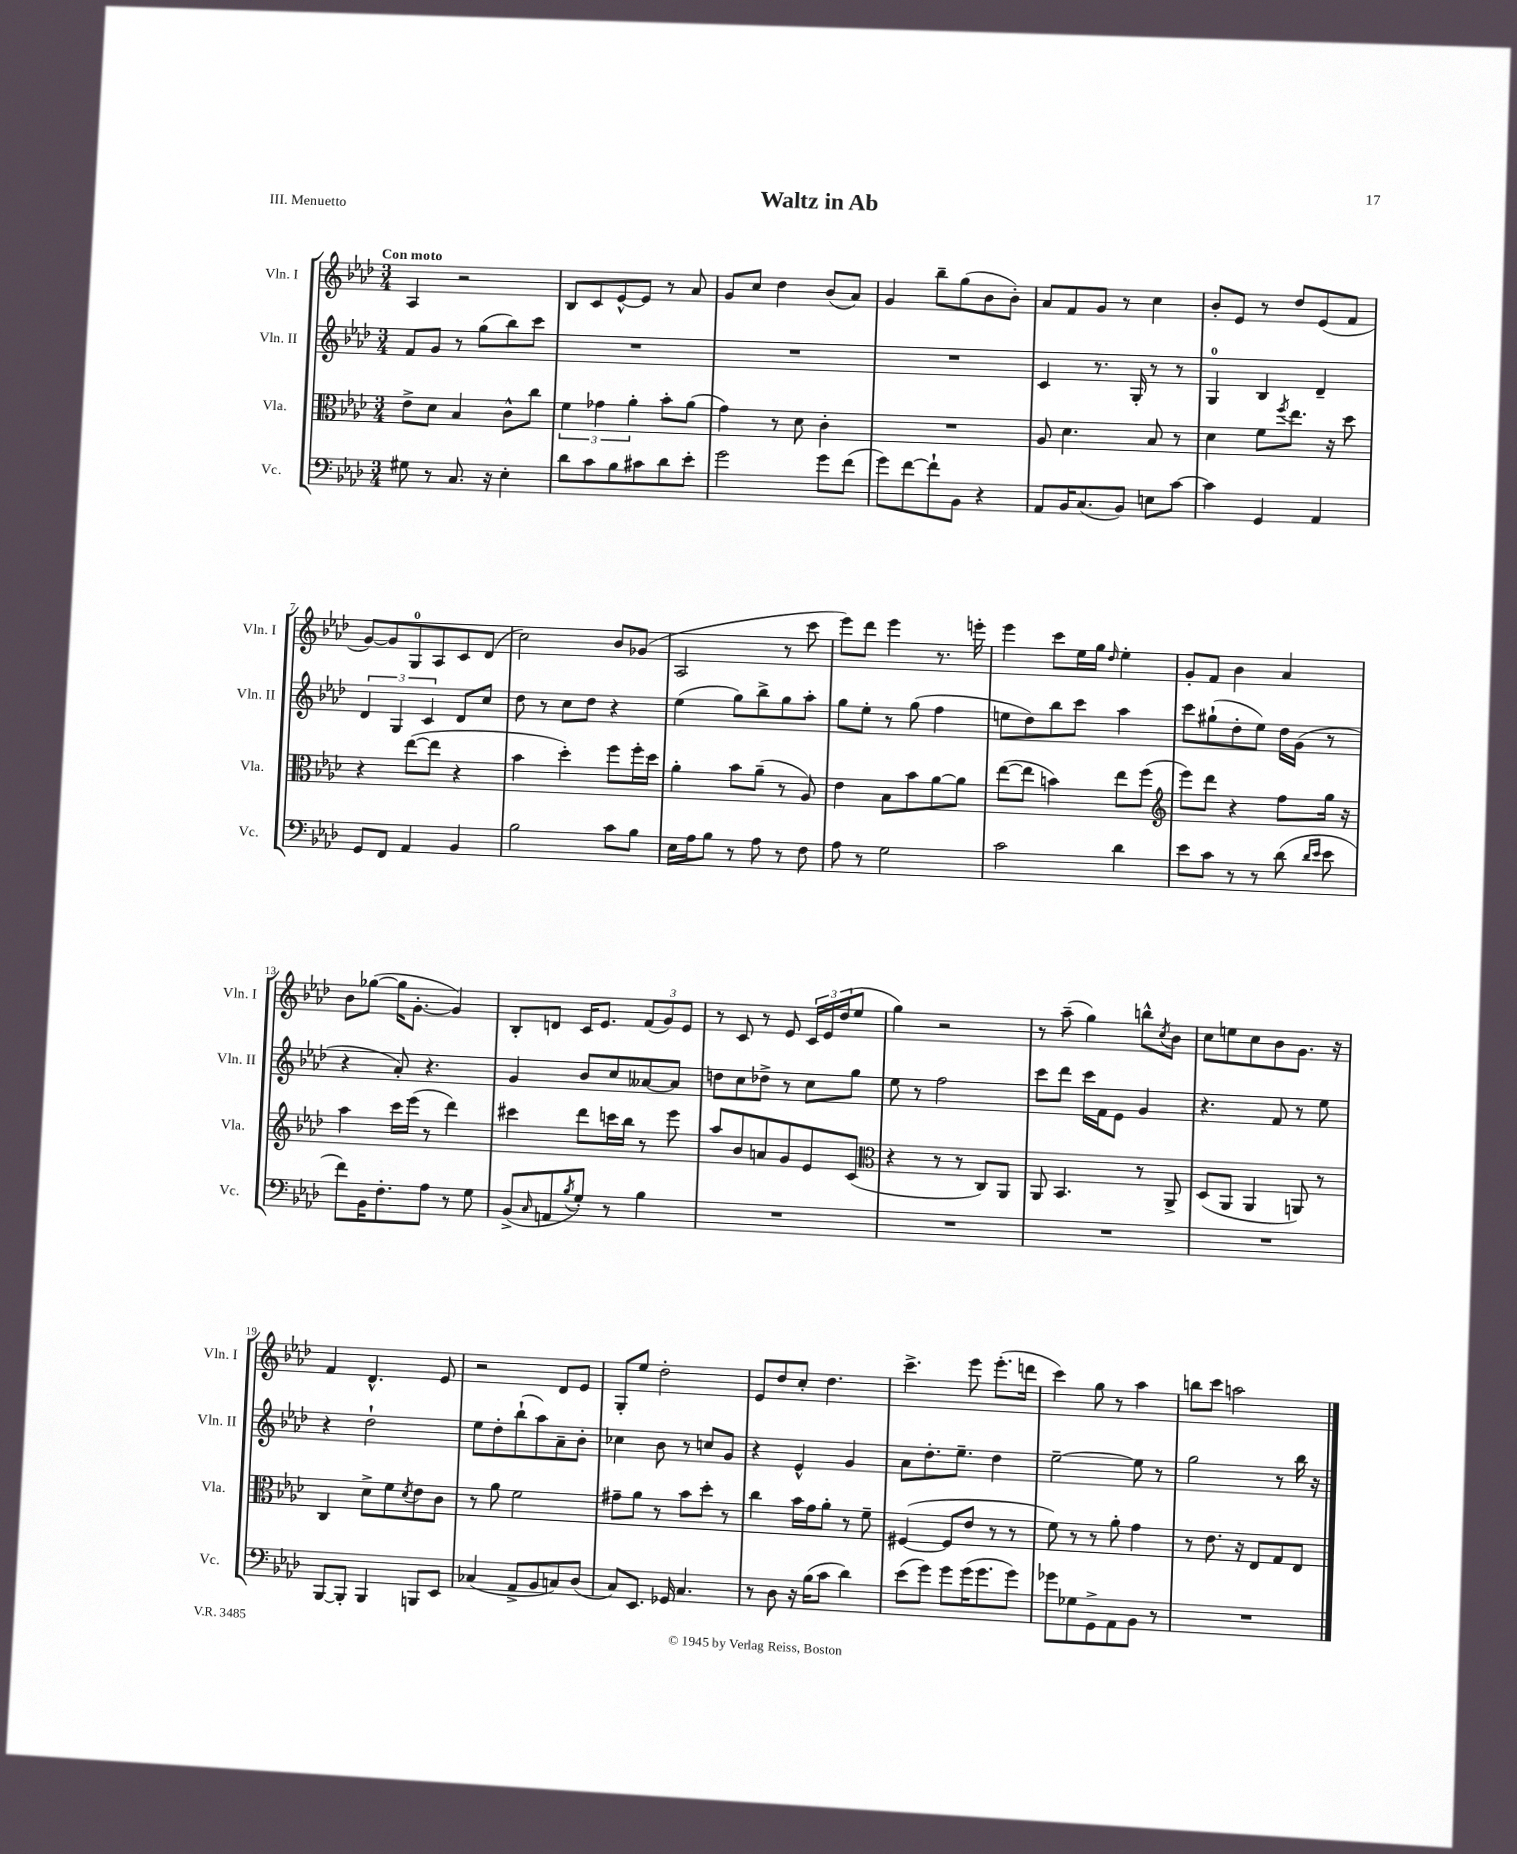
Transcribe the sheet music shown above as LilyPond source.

\header { title = "Waltz in Ab" piece = "III. Menuetto" }
<<
\new StaffGroup <<
\new Staff = "s0" \with { instrumentName = "Vln. I" shortInstrumentName = "Vln. I" } {
    \clef treble \key aes \major \numericTimeSignature \time 3/4 \tempo "Con moto"
    aes4 r2 |
    bes8 c'8 ees'8~-^ ees'8 r8 aes'8 |
    g'8 c''8 des''4 bes'8( aes'8) |
    g'4 bes''8-- g''8( bes'8 bes'8-.) |
    aes'8 f'8 g'8 r8 c''4 |
    bes'8-. ees'8 r8 des''8 ees'8( f'8 |
    g'8~) g'8 g8-0 aes8 c'8 des'8( |
    c''2) bes'8 ges'8( |
    aes2 r8 c'''8 |
    ees'''8) des'''8 ees'''4 r8. e'''16-. |
    ees'''4 c'''8 ees''16 g''16 \grace { des''16 } ees''4-. |
    g'8-. f'8 bes'4 aes'4 |
    bes'8 ges''8~( ges''16 g'8.~-. g'4) |
    bes8-. d'8 c'16 ees'8. \tuplet 3/2 { f'8( g'8) ees'8 } |
    r8 c'8 r8 ees'8 \tuplet 3/2 { c'16 ees'16 des''16( } ees''8 |
    g''4) r2 |
    r8 aes''8--( g''4) b''8-^ \acciaccatura { c''8 } bes'8 |
    c''8 e''8 c''8 bes'8 g'8. r16 |
    f'4 des'4.-^ ees'8 |
    r2 des'8 ees'8 |
    g8-. ees''8 des''2-. |
    ees'8 des''8 c''8-. des''4. |
    c'''4.-> ees'''8 ees'''8.-.( d'''16 |
    c'''4) g''8 r8 aes''4 |
    b''8 c'''8 a''2 \bar "|." |
}
\new Staff = "s1" \with { instrumentName = "Vln. II" shortInstrumentName = "Vln. II" } {
    \clef treble \key aes \major \numericTimeSignature \time 3/4
    f'8 g'8 r8 g''8( bes''8) c'''8 |
    R2. |
    R2. |
    R2. |
    c'4 r8. g16-. r8 r8 |
    g4-0 bes4 des'4-- |
    \tuplet 3/2 { des'4 g4 c'4 } des'8 c''8 |
    des''8 r8 c''8 des''8 r4 |
    ees''4( g''8) bes''8-> g''8 aes''8-. |
    g''8 ees''8-. r8 g''8( f''4 |
    e''8 des''8) bes''8 c'''8 aes''4 |
    c'''8 gis''8-!( des''8-. ees''8) des''16 g'16( r8 |
    r4 aes'8-.) r4. |
    g'4 bes'8 c''8 aeses'8~ aeses'8 |
    d''8 c''8 des''8-> r8 c''8 g''8 |
    ees''8 r8 f''2 |
    c'''8 des'''8 c'''16 f'16 ees'8 g'4 |
    r4. f'8 r8 ees''8 |
    r4 des''2-! |
    ees''8 des''8-. bes''8-!( aes''8) aes'8-- bes'8-. |
    ces''4 bes'8 r8 c''8 g'8 |
    r4 ees'4-^ g'4 |
    aes'8 des''8.-. ees''8.-- des''4 |
    ees''2~-- ees''8 r8 |
    g''2 r8 bes''16 r16 \bar "|." |
}
\new Staff = "s2" \with { instrumentName = "Vla." shortInstrumentName = "Vla." } {
    \clef alto \key aes \major \numericTimeSignature \time 3/4
    ees'8-> des'8 bes4 c'8-^ c''8 |
    \tuplet 3/2 { f'4 ges'4 aes'4-. } bes'8-. aes'8( |
    g'4) r8 des'8 c'4-. |
    R2. |
    aes8 des'4. bes8 r8 |
    des'4 f'8 \acciaccatura { f''8 } ees''8. r16 des''8 |
    r4 ees''8~( ees''8 r4 |
    bes'4 des''4-.) f''8 f''16-. des''16 |
    aes'4-. bes'8 aes'8--( r8 aes8) |
    ees'4 bes8 bes'8 aes'8~ aes'8 |
    ees''8~( ees''8 b'4) ees''8 f''8( |
    \clef treble ees'''8) des'''8 r4 f''8 g''16 r16 |
    aes''4 c'''16 ees'''16( r8 des'''4) |
    cis'''4 des'''8 c'''16 bes''16 r8 ees'''8 |
    aes''8 bes'8 a'8 g'8 ees'8 c'8( |
    \clef alto r4 r8 r8 c8) aes,8 |
    aes,8 bes,4. r8 aes,8-> |
    des8( aes,8 aes,4 a,8) r8 |
    c4 des'8-> f'8 \acciaccatura { des'8 } ees'8 c'8 |
    r8 aes'8 f'2 |
    gis'8-- aes'8 r8 bes'8 des''8-. r8 |
    c''4 bes'16 g'16 aes'8-. r8 f'8-- |
    fis4~( fis8 ees'8 r8 r8 |
    f'8) r8 r8 aes'8-. g'4 |
    r8 ees'8. r16 ees8 g8 ees8 \bar "|." |
}
\new Staff = "s3" \with { instrumentName = "Vc." shortInstrumentName = "Vc." } {
    \clef bass \key aes \major \numericTimeSignature \time 3/4
    gis8 r8 c8. r16 ees4-. |
    des'8 c'8 bes8 cis'8 des'8 ees'8-. |
    g'2 g'8 f'8( |
    g'8) f'8~ f'8-! bes,8 r4 |
    aes,8 bes,16 c8.( bes,8) e8 c'8~ |
    c'4 g,4 aes,4 |
    g,8 f,8 aes,4 bes,4 |
    bes2 c'8 bes8 |
    ees16 aes16 bes8 r8 aes8 r8 f8 |
    aes8 r8 g2 |
    c'2 des'4 |
    ees'8 c'8 r8 r8 des'8( \grace { des'16 ees'16 } ees'8 |
    f'8) bes,16 f8.-. aes8 r8 g8 |
    bes,8->( \grace { c16 } a,8 \acciaccatura { bes8 } g8-.) r8 bes4 |
    R2. |
    R2. |
    R2. |
    R2. |
    bes,,8~ bes,,8-. bes,,4 b,,8 ees,8 |
    ces4( aes,8-> bes,8 c8) des8( |
    c8) ees,8. ges,16 c4. |
    r8 des8 r16 bes16( c'8 des'4) |
    ees'8( g'8) g'8 g'16( g'8. g'8) |
    ges'8 ges8 g,8-> aes,8 bes,8 r8 |
    R2. \bar "|." |
}
>>
>>
